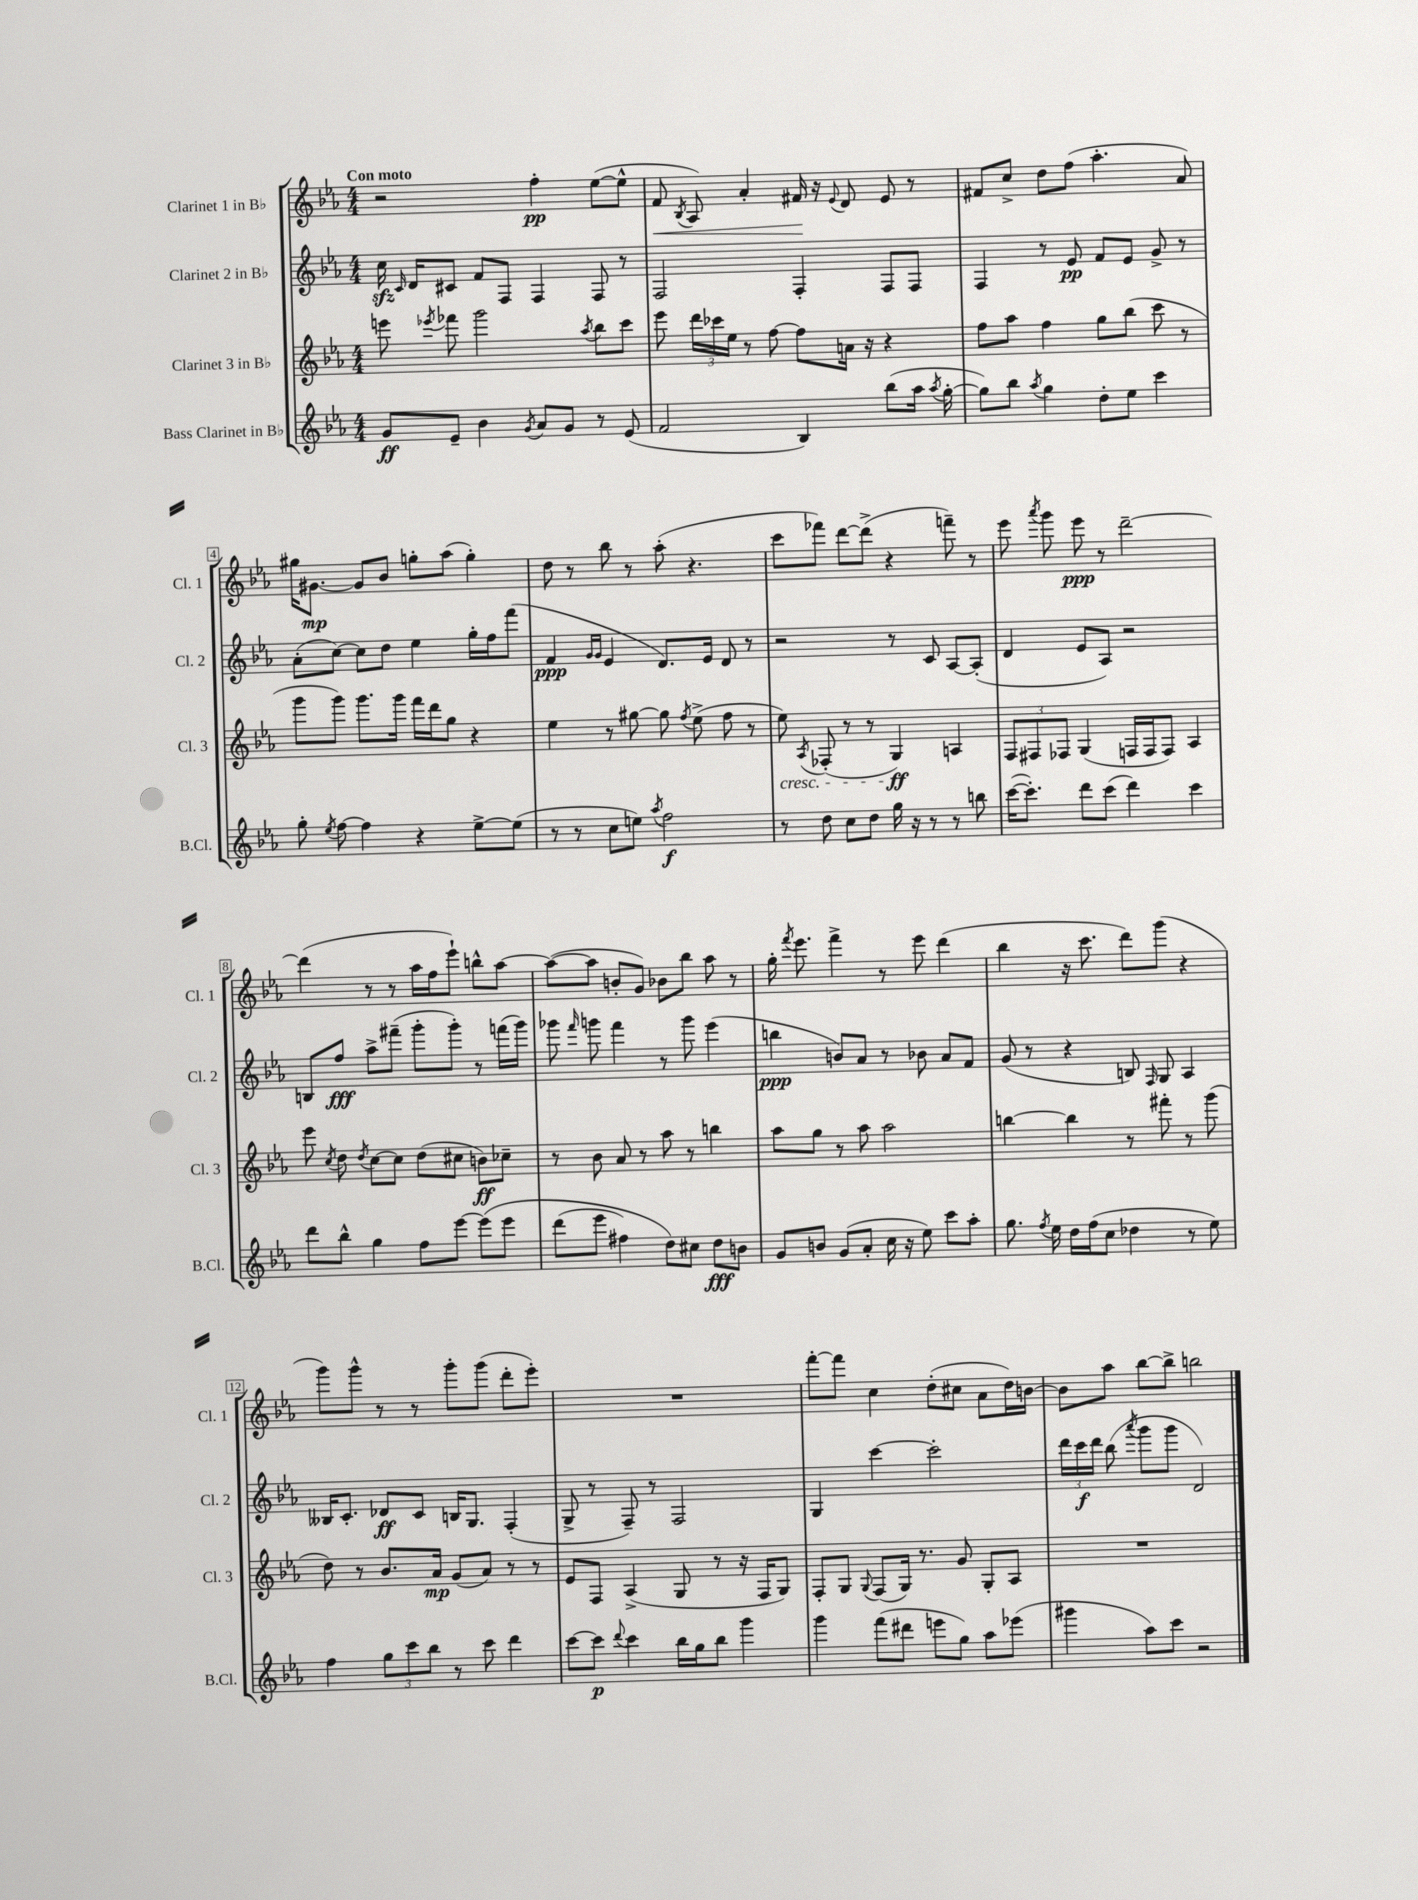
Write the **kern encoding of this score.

**kern	**dynam	**kern	**dynam	**kern	**dynam	**kern	**dynam
*part4	*part4	*part3	*part3	*part2	*part2	*part1	*part1
*staff4	*staff4	*staff3	*staff3	*staff2	*staff2	*staff1	*staff1
*I"Bass Clarinet in B♭	*	*I"Clarinet 3 in B♭	*	*I"Clarinet 2 in B♭	*	*I"Clarinet 1 in B♭	*
*I'B.Cl.	*	*I'Cl. 3	*	*I'Cl. 2	*	*I'Cl. 1	*
*clefG2	*	*clefG2	*	*clefG2	*	*clefG2	*
*k[b-e-a-]	*	*k[b-e-a-]	*	*k[b-e-a-]	*	*k[b-e-a-]	*
*M4/4	*	*M4/4	*	*M4/4	*	*M4/4	*
=1	=1	=1	=1	=1	=1	=1	=1
!	!	!	!	!	!	!LO:TX:a:B:t=Con moto	!
8g/L	ff	8eeen\	.	16cczz\	.	2r	.
.	.	.	.	16qqc/	.	.	.
.	.	.	.	16d/KL	.	.	.
.	.	8qeee-X/	.	.	.	.	.
8e-~/J	.	8fff-X\	.	8c#X/J	.	.	.
4b-\	.	2ggg\	.	8f/L	.	.	.
.	.	.	.	8F/J	.	.	.
8qg/	.	.	.	.	.	.	.
8a-/L	.	.	.	4F/	.	4ff'\	pp
8g/J	.	.	.	.	.	.	.
.	.	8qaa-/	.	.	.	.	.
8r	.	8bb-\L	.	8F/	.	([8ee-\L	.
(8e-/	.	8ccc\J	.	8r	.	8ee-^^\J]	.
=2	=2	=2	=2	=2	=2	=2	=2
!	!	!	!	!	!	!	!LO:HP:b
2f/	.	8eee-\	.	2F/	.	8f/	<
.	.	.	.	.	.	8qB-/	.
.	.	24ddd\LL	.	.	.	8A-/)	.
.	.	24ccc-X\	.	.	.	.	.
.	.	24ee-\JJ	.	.	.	.	.
.	.	8r	.	.	.	4a-'/	.
.	.	[8ff\	.	.	.	.	.
4B-/)	.	8ff\L]	.	4F'/	.	16f#X/	.
.	.	.	.	.	.	16r	[
.	.	.	.	.	.	8qqe-/	.
.	.	16an\Jk	.	.	.	8d/	.
.	.	16r	.	.	.	.	.
(8bb-\L	.	4r	.	8F/L	.	8e-/	.
16aa-\Jk	.	.	.	8F/J	.	8r	.
8qaa-/	.	.	.	.	.	.	.
[16gg'\	.	.	.	.	.	.	.
=3	=3	=3	=3	=3	=3	=3	=3
8gg\L])	.	8ff\L	.	4F/	.	8f#X/L	.
8bb-\J	.	8aa-\J	.	.	.	8cc^/J	.
8qaa-/	.	.	.	.	.	.	.
4gg\	.	4ff\	.	8r	.	8dd\L	.
.	.	.	.	8e-/	pp	(8ff\J	.
8dd'\L	.	8gg\L	.	8f/L	.	4.aa-'\	.
8ee-\J	.	(8bb-\J	.	8e-/J	.	.	.
4ccc\	.	8ccc\	.	8g^/	.	.	.
.	.	8r	.	8r	.	8a-/)	.
!!LO:LB:g=z
=4	=4	=4	=4	=4	=4	=4	=4
8gg'\	.	8ggg\L	.	(8a-'\L	.	16gg#X\KL	.
.	.	.	.	.	.	[8.g#X\J	mp
8qee-/	.	.	.	.	.	.	.
[8ff\	.	8ggg\J)	.	[8cc\J)	.	.	.
4ff\]	.	8.ggg\L	.	8cc\L]	.	8g#/L]	.
.	.	.	.	8dd\J	.	8b-/J	.
.	.	16ggg\Jk	.	.	.	.	.
4r	.	16fff\LL	.	4ee-\	.	8ggn'\L	.
.	.	16ddd\J	.	.	.	.	.
.	.	8gg\J	.	.	.	(8aa-\J	.
[8ee-^\L	.	4r	.	16gg'\LL	.	4gg'\)	.
.	.	.	.	16ff\J	.	.	.
(8ee-\J]	.	.	.	(8fff\J	.	.	.
=5	=5	=5	=5	=5	=5	=5	=5
8r	.	4ee-\	.	4f/	ppp	8dd\	.
8r	.	.	.	.	.	8r	.
.	.	.	.	16qqg/LL	.	.	.
.	.	.	.	16qqg/JJ	.	.	.
8cc\L	.	8r	.	4e-/	.	8bb-\	.
8een\J)	.	[8gg#X\	.	.	.	8r	.
8qaa-/	.	.	.	.	.	.	.
2ff\	f	8gg#\]	.	8.d/L)	.	(8aa-'\	.
.	.	8qff/	.	.	.	.	.
.	.	(8ee-^\	.	.	.	4.r	.
.	.	.	.	16e-/Jk	.	.	.
.	.	8ff\	.	8d/	.	.	.
.	.	8r	.	8r	.	.	.
=6	=6	=6	=6	=6	=6	=6	=6
!	!	!LO:TX:b:i:t=cresc.	!	!	!	!	!
8r	.	8ee-\)	.	2r	.	8ccc\L	.
.	.	8qA-/	.	.	.	.	.
8dd\	.	(8F-X'/	.	.	.	8fff-X\J)	.
8cc\L	.	8r	.	.	.	[8ddd\L	.
8dd\J	.	8r	.	.	.	(8ddd^\J]	.
16gg\	.	4G/)	ff	8r	.	4r	.
16r	.	.	.	.	.	.	.
8r	.	.	.	8c/	.	.	.
8r	.	4An/	.	[8A-/L	.	8fffn~\)	.
8bbn\	.	.	.	(8A-'/J]	.	8r	.
=7	=7	=7	=7	=7	=7	=7	=7
([16ccc\KL	.	12F/L	.	4d/	.	8eee-\	.
8.ccc'\J])	.	.	.	.	.	.	.
.	.	12F#X/	.	.	.	.	.
.	.	.	.	.	.	8qaaa-/	.
.	.	.	.	.	.	8ggg\	.
.	.	12F-X/J	.	.	.	.	.
8ddd\L	.	(4G/	.	8e-/L	.	8eee-\	ppp
(8ccc\J	.	.	.	8A-/J)	.	8r	.
4ddd\)	.	16Fn/LL	.	2r	.	[2ddd~\	.
.	.	16F/J	.	.	.	.	.
.	.	8F/J)	.	.	.	.	.
4ccc\	.	4A-/	.	.	.	.	.
!!LO:LB:g=z
=8	=8	=8	=8	=8	=8	=8	=8
8ddd\L	.	8eee-\	.	8Bn/L	.	(4ddd\]	.
.	.	8qcc/	.	.	.	.	.
8bb-^^\J	.	8dd\	.	8ff/J	fff	.	.
.	.	8qdd/	.	.	.	.	.
4gg\	.	[8cc\L	.	8aa-^\L	.	8r	.
.	.	8cc\J]	.	(8fff#X~\J	.	8r	.
8ff\L	.	(8dd\L	.	8ggg'\L	.	16aa-\LL	.
.	.	.	.	.	.	16ff\J	.
[8eee-\J	.	8cc#X\J	.	8ggg'\J)	.	8eee-`\J)	.
(8eee-\L]	.	8bn\L)	ff	8r	.	8bbn^^\L	.
8eee-\J	.	8cc-X~\J	.	(16fffn\LL	.	[8aa-\J	.
.	.	.	.	16ggg\JJ)	.	.	.
=9	=9	=9	=9	=9	=9	=9	=9
(8ddd\L	.	8r	.	8ggg-X\	.	(8aa-\L_	.
.	.	.	.	16qqfff/	.	.	.
8eee-\J	.	8b-\	.	8gggn\	.	8aa-\J]	.
4ff#X\)	.	8a-/	.	4fff\	.	8bn'/L	.
.	.	8r	.	.	.	8g/J)	.
8dd\L)	.	8aa-\	.	8r	.	8b-X\L	.
8cc#X\J	.	8r	.	8ggg\	.	8bb-\J	.
8dd\L	fff	4bbn\	.	(4eee-\	.	8aa-\	.
8bn\J	.	.	.	.	.	8r	.
=10	=10	=10	=10	=10	=10	=10	=10
8g/L	.	8aa-\L	.	4bbn\	ppp	16gg'\	.
.	.	.	.	.	.	8qfff/	.
.	.	.	.	.	.	8.eee-\	.
8bn/J	.	8gg\J	.	.	.	.	.
(8g/L	.	8r	.	8bn/L)	.	4fff^\	.
8a-'/J	.	8aa-\	.	8a-/J	.	.	.
16cc\	.	2aa-\	.	8r	.	8r	.
16r	.	.	.	.	.	.	.
8ee-\)	.	.	.	8b-X\	.	8eee-\	.
8ccc\L	.	.	.	8a-/L	.	(4ddd\	.
8aa-'\J	.	.	.	8f/J	.	.	.
=11	=11	=11	=11	=11	=11	=11	=11
8.gg\	.	[4bbn\	.	(8g/	.	4bb-\	.
.	.	.	.	8r	.	.	.
8qff/	.	.	.	.	.	.	.
16ee-\	.	.	.	.	.	.	.
16dd\LL	.	4bb\]	.	4r	.	16r	.
(16ff\J	.	.	.	.	.	8.ccc\	.
8cc\J	.	.	.	.	.	.	.
4dd-X\	.	8r	.	8Bn/)	.	8ddd\L)	.
.	.	.	.	16qqF/	.	.	.
.	.	8fff#X'\	.	8G/	.	(8ggg\J	.
8r	.	8r	.	4A-/	.	4r	.
8ee-\)	.	(8ggg\	.	.	.	.	.
!!LO:LB:g=z
=12	=12	=12	=12	=12	=12	=12	=12
4ff\	.	8dd\)	.	16B--X/KL	.	8ggg\L)	.
.	.	.	.	8.c'/J	.	.	.
.	.	8r	.	.	.	8ggg^^\J	.
12gg\L	.	8.b-/L	.	8d-X/L	ff	8r	.
12ccc\	.	.	.	.	.	.	.
.	.	.	.	8c/J	.	8r	.
12bb-\J	.	.	.	.	.	.	.
.	.	16a-/Jk	mp	.	.	.	.
8r	.	(8g/L	.	16Bn/KL	.	8ggg'\L	.
.	.	.	.	8.G/J	.	.	.
8ccc\	.	8a-/J)	.	.	.	(8ggg\J	.
4ddd\	.	8r	.	(4F'/	.	8ddd'\L	.
.	.	8r	.	.	.	8eee-'\J)	.
=13	=13	=13	=13	=13	=13	=13	=13
[8ccc\L	.	8e-/L	.	8G^/	.	1r	.
8ccc\J]	p	8F/J	.	8r	.	.	.
8qqddd/	.	.	.	.	.	.	.
4ccc\	.	(4A-^/	.	8F~/)	.	.	.
.	.	.	.	8r	.	.	.
16bb-\LL	.	8G/	.	2F/	.	.	.
16gg\J	.	.	.	.	.	.	.
8bb-\J	.	8r	.	.	.	.	.
4ggg\	.	16r	.	.	.	.	.
.	.	16F/KL	.	.	.	.	.
.	.	8G/J)	.	.	.	.	.
=14	=14	=14	=14	=14	=14	=14	=14
4ggg\	.	8F'/L	.	4G/	.	[8fff'\L	.
.	.	8G/J	.	.	.	8fff\J]	.
.	.	8qqG/	.	.	.	.	.
(8fff\L	.	(8F/L	.	[4ccc\	.	4cc\	.
8ddd#X\J	.	16G/Jk)	.	.	.	.	.
.	.	8.r	.	.	.	.	.
8eeen\L	.	.	.	2ccc'\]	.	(8dd'\L	.
8gg\J)	.	8g/	.	.	.	8cc#X\J	.
8aa-\L	.	8G'/L	.	.	.	8a-\L	.
(8eee-X\J	.	8A-/J	.	.	.	16dd\L)	.
.	.	.	.	.	.	[16bn\JJ	.
=15	=15	=15	=15	=15	=15	=15	=15
4ggg#X\	.	1r	.	24ddd\LL	.	8b\L]	.
.	.	.	.	24ccc\	f	.	.
.	.	.	.	24ddd\JJ	.	.	.
.	.	.	.	(8bb-\	.	8aa-\J	.
.	.	.	.	8qaaa-/	.	.	.
8aa-\L)	.	.	.	8ggg\L	.	[8bb-\L	.
8ccc\J	.	.	.	8ggg\J	.	8bb-^\J]	.
2r	.	.	.	2d/)	.	2bbn\	.
==	==	==	==	==	==	==	==
*-	*-	*-	*-	*-	*-	*-	*-
